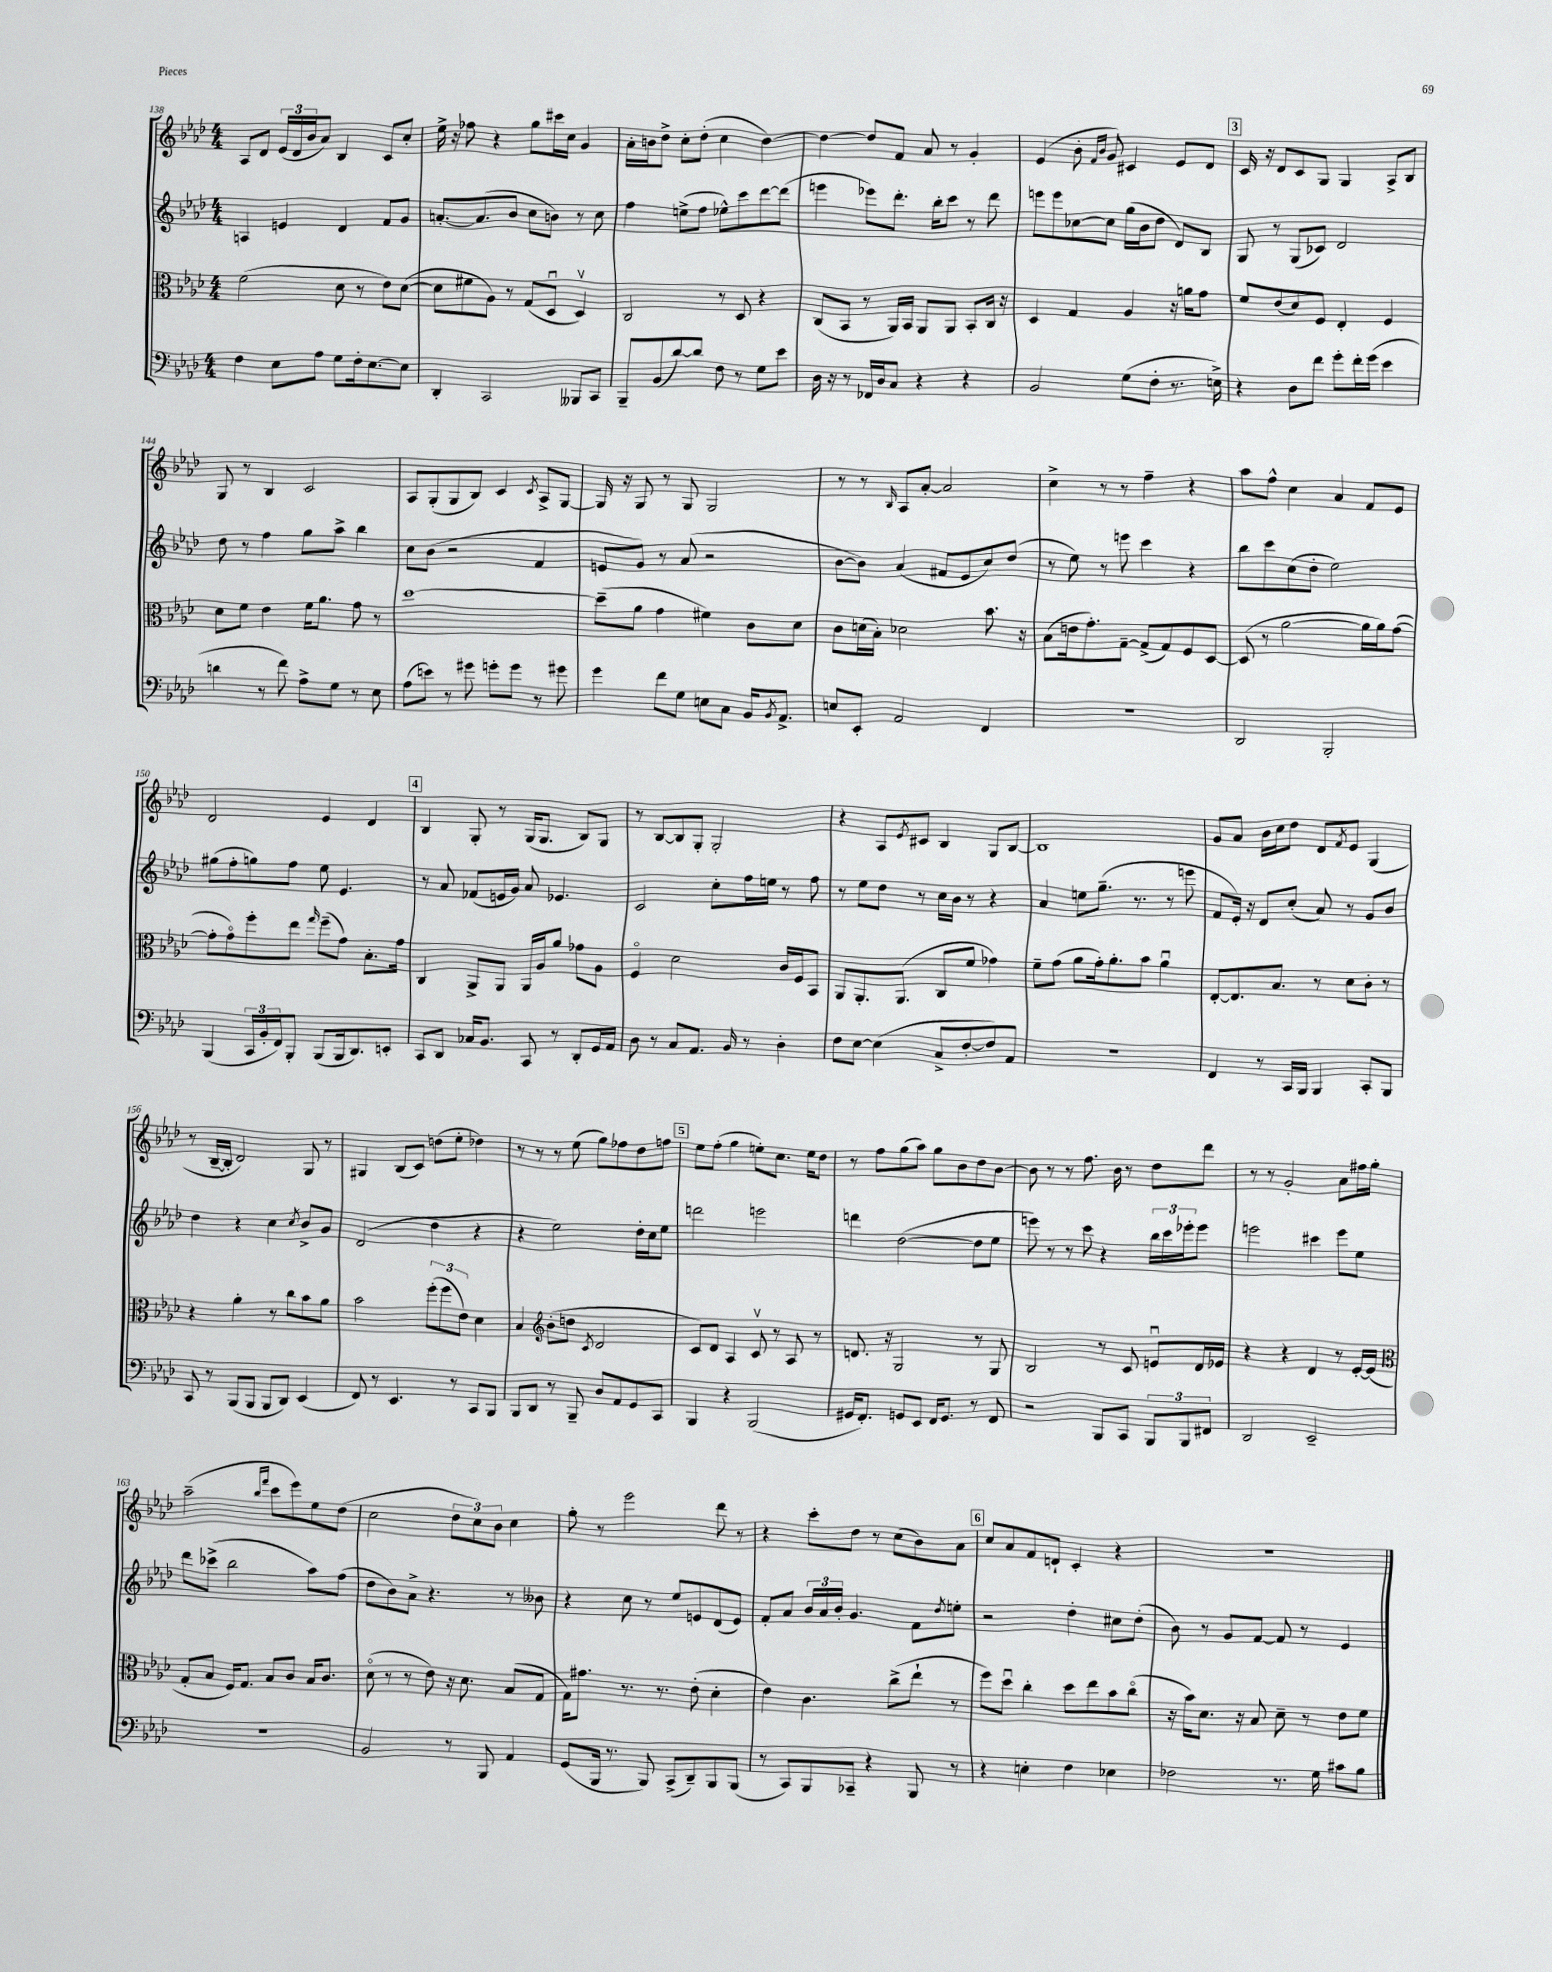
<<
\new StaffGroup <<
\new Staff = "s0" {
    \clef treble \key aes \major \numericTimeSignature \time 4/4
    aes8 des'8 \tuplet 3/2 { ees'16( des'16 bes'16 } aes'8) bes4 c'8 c''8-. |
    ees''16-> r16 fes''8 r4 g''8 cis'''16 c''16 g'4 |
    aes'16-. b'16 des''8-> c''8-. des''8-.( c''4 des''4~) |
    des''4~ des''8 f'8 aes'8 r8 g'4-. |
    ees'4( bes'8-. \grace { f'16 bes'16 } g'8) cis'4 ees'8 des'8 |
    \mark \markup { \box "3" } c'16 r16 des'8 c'8 g8 g4 aes8-> bes8 |
    g8 r8 bes4 c'2 |
    aes8 g8-.( g8 bes8) c'4 \acciaccatura { c'8 } aes8-> g8~ |
    g16 r16 g8 r8 g8 g2 |
    r8 r8 \grace { bes16 } aes8 aes'8~-. aes'2 |
    c''4-> r8 r8 f''4-- r4 |
    aes''8 f''8-^ c''4 aes'4 f'8 ees'8 |
    des'2 ees'4 des'4 |
    \mark \markup { \box "4" } bes4 g8-. r8 g16( g8. bes8) g8 |
    r8 bes8~ bes8 g8-. g2-. |
    r4 aes8 \acciaccatura { ees'8 } cis'8 bes4 g8 bes8~ |
    bes1 |
    g'8 aes'8 bes'16 c''16 des''8 des'8 \acciaccatura { f'8 } ees'8 g4( |
    r8 bes16~-- bes16-. des'2) g8 r8 |
    gis4 bes8( c'8) d''8( ees''8-. des''4) |
    r8 r8 r8 ees''8( g''8) fes''8 des''8 f''8 |
    \mark \markup { \box "5" } ees''8 f''8-.( g''4 e''8-.) c''8. e''16 des''8 |
    r8 f''8 g''8( aes''8) g''8 bes'8 des''8 bes'8~ |
    bes'8 r8 r8 f''8. bes'16 r8 des''8 des'''8 |
    r8 r8 g'2-. aes'8 fis''16 g''16-. |
    aes''2--( \grace { bes''16 f'''16 } c'''8 ees'''8) ees''8 des''8( |
    c''2 \tuplet 3/2 { des''8 c''8) bes'8 } c''4 |
    g''8-. r8 ees'''2 des'''8 r8 |
    r4 c'''8-. des''8 r8 c''8( bes'8) aes'8 |
    \mark \markup { \box "6" } c''8 aes'8 f'8 d'8-! c'4-. r4 |
    R1 \bar "|." |
}
\new Staff = "s1" {
    \clef treble \key aes \major \numericTimeSignature \time 4/4
    a4 e'4 des'4 f'8 g'8 |
    a'8.~-. a'8.( bes'8 c''8 b'8) r8 c''8 |
    f''4 e''8->( f''8 ees''8-^) c'''8 des'''8~ des'''8( |
    e'''4 ees'''8) des'''8.-. bes''16-. c'''8 r8 des'''8 |
    e'''8 e'''8 ces''8~ ces''8 g''16( bes'16 des''8 des'8) bes8 |
    \mark \markup { \box "3" } g8 r8 g8( ces'8) des'2 |
    des''8 r8 f''4 g''8 aes''8-> bes''4 |
    c''8 bes'8( r2 f'4 |
    e'8 g'8) r8 aes'8( r2 |
    bes'8~ bes'8) aes'4( fis'8 ees'8 c''8) des''8( |
    r8 ees''8) r8 e'''8 c'''4 r4 |
    bes''8 c'''8 c''8( des''8-. ees''2) |
    gis''8( f''8-. g''8) f''8 ees''8 ees'4. |
    \mark \markup { \box "4" } r8 aes'8 fes'8( e'16 g'16) aes'8 ees'4. |
    c'2 c''8-. f''16 e''16 r8 f''8 |
    r8 ees''8 des''8 r8 c''16 bes'16 r8 r4 |
    aes'4 e''8 g''8.--( r8. r8 e'''8 |
    f'8 ees'16-.) r16 des'8 c''8-.( aes'8) r8 g'8 bes'8 |
    des''4 r4 c''4 \acciaccatura { c''8 } bes'8-> g'8 |
    des'2( des''4 r4 |
    r4 ees''2) des''16-. c''16 ees''8 |
    \mark \markup { \box "5" } d'''2 e'''2 |
    d'''4 des''2~( des''8 ees''8 |
    e'''8) r8 r8 c'''8 r4 \tuplet 3/2 { bes''16 c'''16 ees'''16-. } ees'''8 |
    e'''2 cis'''4 e'''8 ees''8 |
    des'''8 ces'''8->( bes''2 aes''8) f''8( |
    des''8 bes'8) aes'8-> r4. r8 beses'8 |
    r4 c''8 r8 ees''8 e'8 des'8( e'8) |
    f'8-. aes'8 \tuplet 3/2 { bes'16 aes'16 bes'16-. } g'4. f'8 \acciaccatura { des''8 } e''8-. |
    \mark \markup { \box "6" } r2 des''4-. cis''8 des''8-.( |
    bes'8) r8 g'8 f'8~ f'8 r8 ees'4 \bar "|." |
}
\new Staff = "s2" {
    \clef alto \key aes \major \numericTimeSignature \time 4/4
    f'2( des'8 r8 ees'8) des'8~( |
    des'8 fis'8 aes8) r8 g8( des8\downbow des4\upbow) |
    c2 r8 des8 r4 |
    c8( bes,8 r8 aes,16) bes,16 aes,8 aes,8 bes,8-. c16 r16 |
    des4 g4 aes4 r16 a'16 g'8 |
    \mark \markup { \box "3" } f'8 ees'8( des'8) f8 ees4-. f4 |
    des'8 f'8 ees'4 f'16 aes'8. g'8 r8 |
    des''1~ |
    des''8--( aes'8 g'4 fis'4) c'8 des'8 |
    c'8 d'16( bes16-.) des'2 bes'8. r16 |
    bes8( e'16 g'8.-.) g8~-- g8->( g8) f8 des8~ |
    des8( r8 aes'2~ aes'16 aes'16) g'8~( |
    g'8-. g'8\flageolet) f''8-. ees''8 \grace { g''16 } f''8--( g'8) bes8.-. g'16 |
    \mark \markup { \box "4" } c4 aes,8-> aes,8 aes,16 aes16 aes'8 ges'8 aes8 |
    f4\flageolet des'2 c'16 f16 bes,8 |
    aes,8 aes,8.-. aes,8.( c8 f'8 ges'4) |
    f'8-- g'8( aes'8 g'16-.) aes'8.-. bes'8 aes'4\downbow |
    ees8~-. ees8. bes8. r8 des'8 c'8-. r8 |
    r4 aes'4-. r8 c''8 bes'8 aes'8 |
    bes'2 \tuplet 3/2 { f''8-.( f''8 ees'8) } des'4 |
    bes4 \clef treble bes'8-.( d''8 \acciaccatura { c'8 } des'2 |
    \mark \markup { \box "5" } c'8) des'8 aes4 c'8\upbow r8 aes8 r8 |
    d'8. r16 g2 r8 g8 |
    bes2 r8 c'8 e'8\downbow des'16 ees'16 |
    r4 r4 des'4 r8 ees'16~-. ees'16( |
    \clef alto g8-. bes8 f16) g8. bes8 c'8 bes16 c'8. |
    des'8\flageolet( r8 r8 ees'8) r16 des'8. bes8( g8 |
    g16) gis'8. r8. r8. ees'8-.( des'4-. |
    ees'4) c'4. c''8->( ees''8-! r8 |
    \mark \markup { \box "6" } f''8) des''8\downbow c''4-. des''8 ees''8 bes'8 c''8\flageolet( |
    r16 bes'16) des'8. r16 bes8 des'8-- r8 ees'8 f'8 \bar "|." |
}
\new Staff = "s3" {
    \clef bass \key aes \major \numericTimeSignature \time 4/4
    f4 ees8 aes8 g8 f16-. ees8.~ ees8 |
    des,4-. c,2 beses,,8 c,8 |
    bes,,8-- bes,8( des'8~) des'8 f8 r8 g8 ees'8 |
    des16 r16 r8 fes,16 des16 c8 r4 r4 |
    bes,2 g8( f8-. r8. e16->) |
    \mark \markup { \box "3" } r4 des8 f'8 g'8-. f'16-. g'16( ees'4 |
    d'4 r8 f'8) aes8-> g8 r8 ees8 |
    aes8( e'8) r8 gis'8 g'8-. g'8 r8 gis'8 |
    g'4 f'8 g8 e8 c8 bes,16 \acciaccatura { bes,8 } aes,8.-> |
    e8 ees,8-. aes,2 f,4 |
    R1 |
    des,2 bes,,2-. |
    bes,,4( \tuplet 3/2 { c,16 bes,16-. f,16) } bes,,8-. bes,,8( bes,,16 des,8.) e,8-. |
    \mark \markup { \box "4" } c,8 des,8 ces16 bes,8. c,8 r8 des,8-. g,16 aes,16 |
    des8 r8 c8 aes,8. bes,16 r8 des4-. |
    f8 ees8~ ees4( c8-> f8~-. f8) aes,8 |
    R1 |
    f,4 r8 c,16 bes,,16 bes,,4 c,8-. bes,,8 |
    c,8 r8 bes,,8( bes,,8 bes,,8 des,8) ees,4( |
    f,8) r8 ees,4. r8 c,8 bes,,8 |
    bes,,8 des,8 r8 bes,,8-- des8 aes,8 g,8 c,8 |
    \mark \markup { \box "5" } bes,,4 r4 bes,,2( |
    gis,16 f,8.-.) g,8 ees,8 f,16 g,8. r8 f,8 |
    r2 bes,,8 c,8 \tuplet 3/2 { bes,,8 bes,,8 fis,8 } |
    des,2 ees,2-- |
    R1 |
    bes,2 r8 bes,,8 aes,4 |
    g,8( bes,,16 r8. bes,,8) c,8->( des,8--) bes,,8 bes,,8( |
    r8 c,8) bes,,8 ces,8-- r4 bes,,8 r8 |
    \mark \markup { \box "6" } r4 e4-. f4 ees4 |
    fes2 r8. g16 cis'8 bes8 \bar "|." |
}
>>
>>
\layout { \context { \Score currentBarNumber = #138 } }
